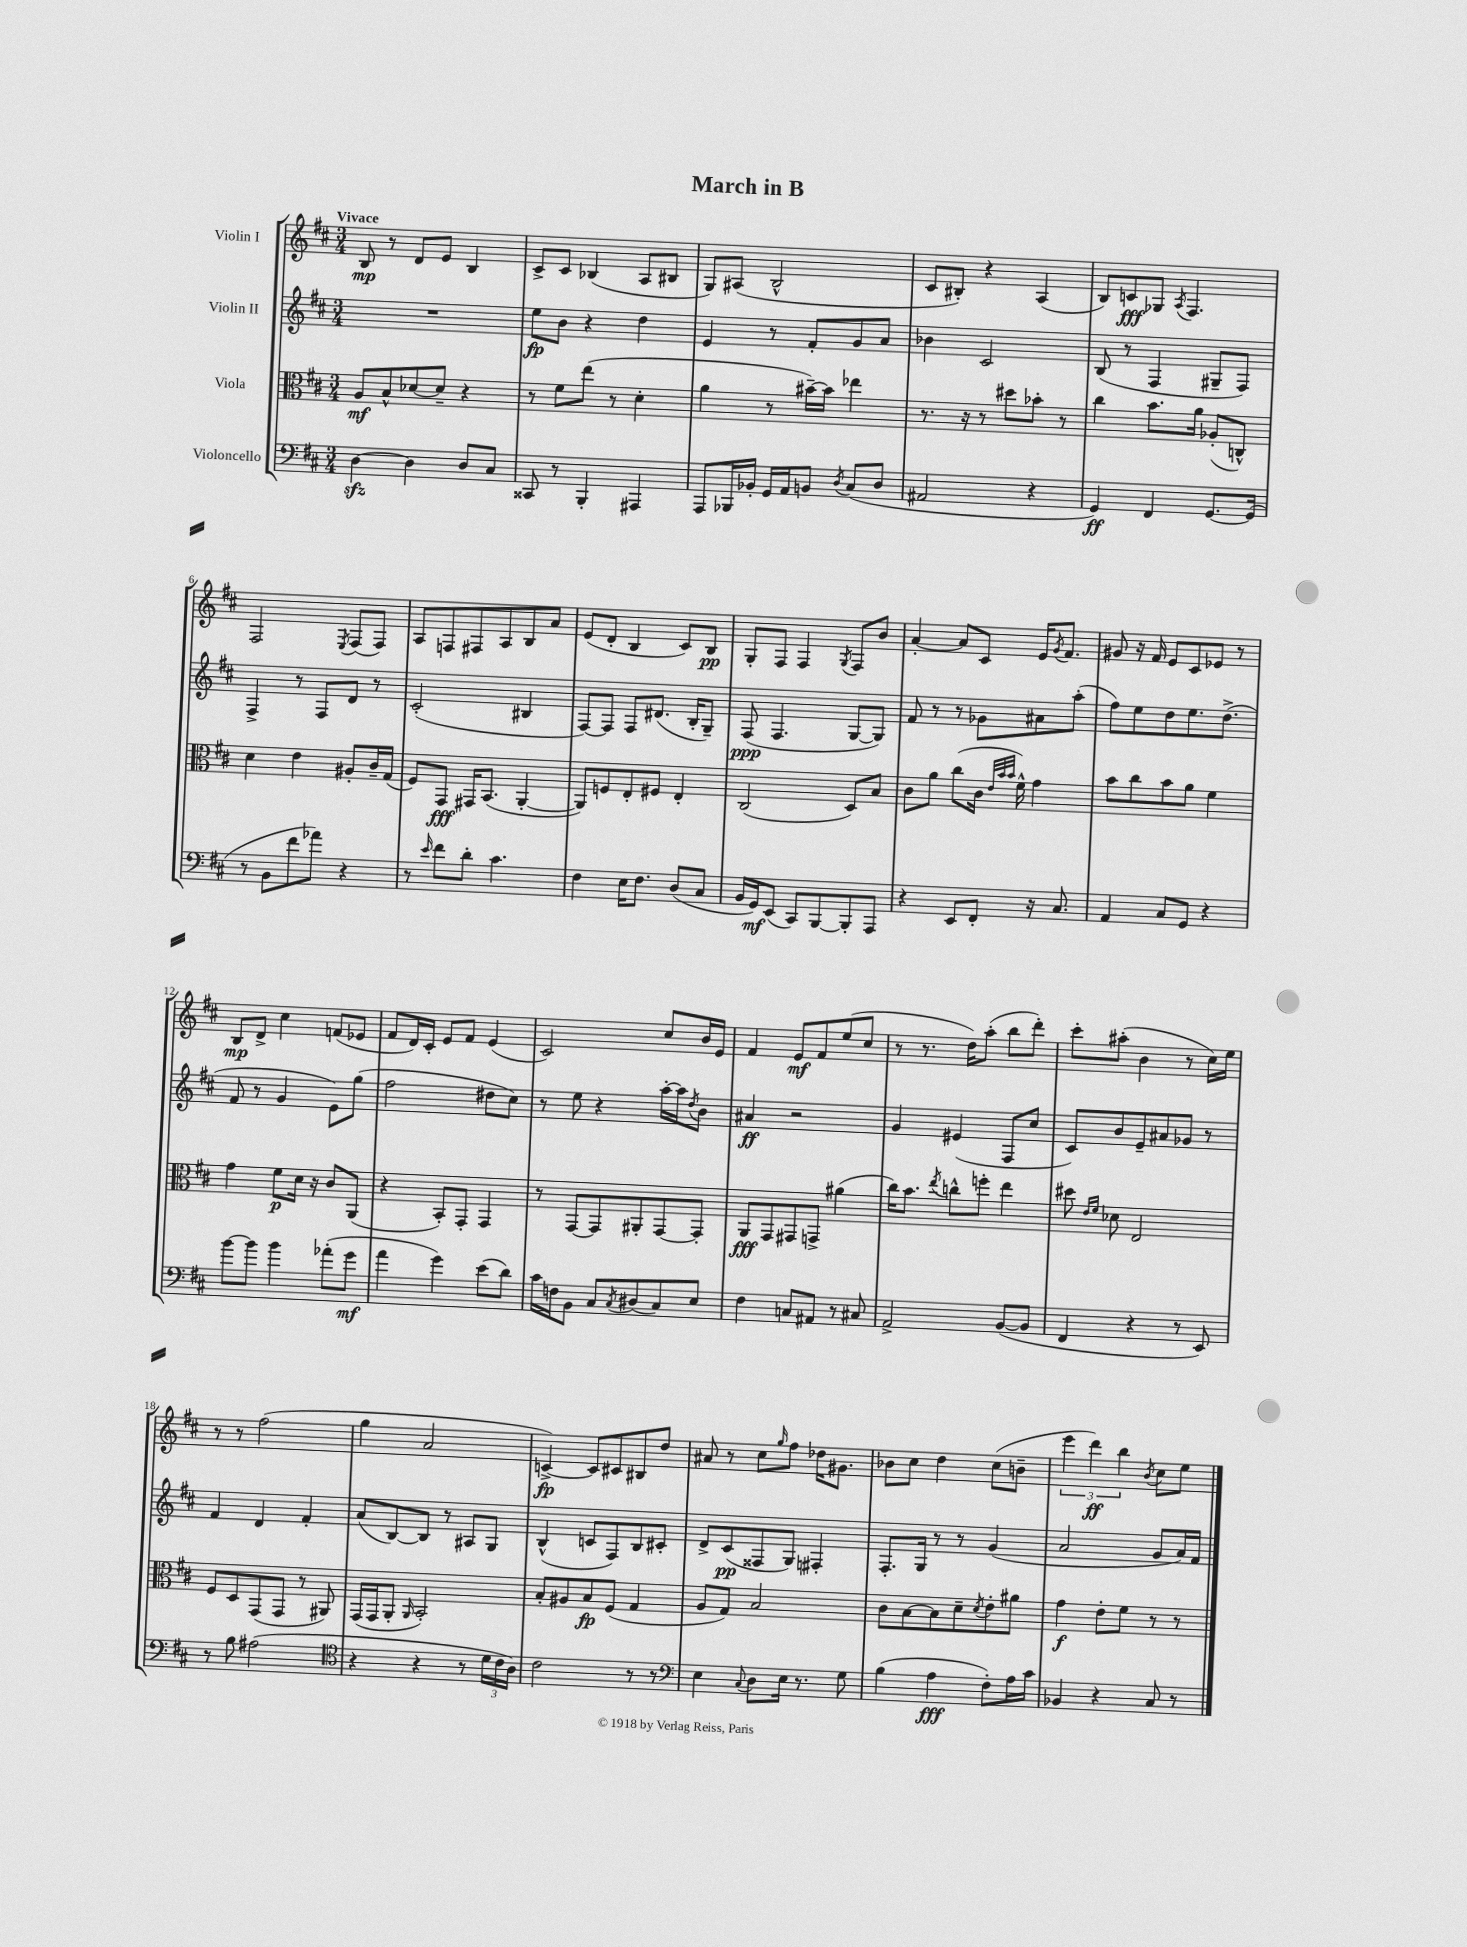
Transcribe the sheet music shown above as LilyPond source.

\header { title = "March in B" }
<<
\new StaffGroup <<
\new Staff = "s0" \with { instrumentName = "Violin I" } {
    \clef treble \key d \major \numericTimeSignature \time 3/4 \tempo "Vivace"
    b8\mp r8 d'8 e'8 b4 |
    cis'8-> cis'8 bes4( a8 bis8 |
    g8) ais8( b2-^ |
    cis'8 bis8-.) r4 a4( |
    b8) c'8\fff ges8 \acciaccatura { a8 } fis4. |
    fis2 \acciaccatura { e8 } fis8( fis8) |
    a8 f8 fis8 a8 b8 a'8 |
    e'8( d'8-. b4 cis'8) b8\pp |
    g8-. fis8 fis4 \acciaccatura { g8 } fis8 b'8 |
    a'4~-. a'8 cis'8 e'16 \acciaccatura { g'8 } fis'8. |
    gis'8 r16 fis'16 e'8 cis'8 ees'8 r8 |
    b8\mp d'8-> cis''4 f'8( ees'8 |
    fis'8 d'16) cis'16-. e'8 fis'8 e'4( |
    cis'2) cis''8 b'16 e'16 |
    fis'4 e'8\mf fis'8 e''8( cis''8 |
    r8 r8. d''16) a''8-.( b''8 d'''8-.) |
    cis'''8-. ais''8-.( b'4 r8 cis''16) e''16 |
    r8 r8 fis''2( |
    g''4 a'2 |
    c'4~->\fp) c'8 cis'8 bis8 d''8 |
    ais'8 r8 cis''8 \grace { g''16 } fis''8 des''16 gis'8. |
    bes'8 cis''8 d''4 cis''8( b'8-- |
    \tuplet 3/2 { e'''4 d'''4\ff) b''4 } \acciaccatura { b'8 } cis''8 e''8 \bar "|." |
}
\new Staff = "s1" \with { instrumentName = "Violin II" } {
    \clef treble \key d \major \numericTimeSignature \time 3/4
    R2. |
    e''8\fp b'8 r4 d''4 |
    e'4 r8 fis'8-. g'8 a'8 |
    bes'4 cis'2 |
    b8( r8 fis4 gis8-- fis8) |
    fis4-> r8 fis8 d'8 r8 |
    cis'2-.( bis4 |
    fis8~) fis8 fis8 dis'8.( b16-. g8--) |
    fis8\ppp( fis4. g8~ g8) |
    fis'8 r8 r8 ges'8 ais'8 a''8-.( |
    fis''8) e''8 d''8 e''8. d''8.->( |
    fis'8 r8 g'4 e'8) g''8( |
    fis''2 dis''8 cis''8) |
    r8 e''8 r4 a''16~-. a''16 \acciaccatura { d''8 } b'8 |
    ais'4\ff r2 |
    g'4 eis'4( fis8 cis''8 |
    cis'8) b'8 e'8-- ais'8 ges'8 r8 |
    fis'4 d'4 fis'4-. |
    a'8( b8~) b8 r8 ais8 g8 |
    b4-^( c'8 fis8) b8 cis'8-. |
    d'8-> cis'8\pp( fisis8 g8) fis4-. |
    fis8.-. g16 r8 r8 g'4( |
    a'2 g'8 a'16) fis'16 \bar "|." |
}
\new Staff = "s2" \with { instrumentName = "Viola" } {
    \clef alto \key d \major \numericTimeSignature \time 3/4
    a8\mf b8-^ des'8~ des'8-- r4 |
    r8 fis'8 e''8( r8 d'4-. |
    a'4 r8 bis'16~--) bis'16 ees''4 |
    r8. r16 r8 dis''8 bes'8-. r8 |
    cis''4 b'8. a'16 aes8-.( c8-^) |
    d'4 e'4 ais8-. cis'16-- g16( |
    fis8) g,8\fff gis,16 b,8.( a,4~-. |
    a,8) f8 e8-. fis8 e4-. |
    cis2( d8) b8 |
    cis'8 a'8 cis''8( cis'16 \grace { e'32 b'32 b'32 } fis'16-^) g'4 |
    b'8 cis''8 b'8 a'8 fis'4 |
    g'4 fis'8\p d'16 r16 cis'8 a,8( |
    r4 b,8-.) g,8-. g,4 |
    r8 g,8~ g,8 ais,8-. g,8~ g,8-. |
    a,8\fff g,8 gis,8 g,8-> ais'4( |
    cis''16) b'8. \acciaccatura { e''8 } c''8-^ f''8-. e''4 |
    dis''8 \grace { e'16 fis'16 } des'8 e2 |
    fis8 d8 g,8( g,8 r8 ais,8) |
    g,16( g,16 a,8-. \grace { a,16 } b,2-.) |
    b8-. ais8 b8\fp fis8( g4 |
    a8 g8) b2 |
    cis'8 b8~ b8 d'8-- \acciaccatura { d'8 } e'8-. ais'8 |
    g'4\f e'8-. fis'8 r8 r8 \bar "|." |
}
\new Staff = "s3" \with { instrumentName = "Violoncello" } {
    \clef bass \key d \major \numericTimeSignature \time 3/4
    d4~\sfz d4 d8 cis8 |
    cisis,8 r8 b,,4-. ais,,4 |
    a,,8 bes,,16 bes,16-. g,16 a,16 b,8 \acciaccatura { d8 } cis8( d8 |
    ais,2 r4 |
    g,4\ff) fis,4 g,8.~ g,16( |
    r8 b,8 fis'8 aes'8) r4 |
    r8 \grace { e'16 } fis'8 d'8-. cis'4. |
    fis4 e16 fis8. d8( cis8 |
    b,16 g,16\mf) e,8( cis,8) b,,8~ b,,8-. a,,8 |
    r4 e,8 fis,8-. r16 cis8. |
    a,4 cis8 g,8 r4 |
    b'8~ b'8 b'4 aes'8-.( g'8\mf |
    a'4 g'4) e'8( d'8) |
    cis'16 f16 b,8 cis8 \acciaccatura { cis8 } dis8( cis8) e8 |
    fis4 c8 ais,8 r8 cis8 |
    a,2-> b,8~( b,8 |
    fis,4 r4 r8 e,8) |
    r8 b8 ais2( |
    \clef tenor r4 r4 r8 \tuplet 3/2 { d'16 cis'16 a16) } |
    cis'2 r8 r8 |
    \clef bass e4 \appoggiatura { cis8 } d8 e16 r8. g8 |
    b4( a4\fff fis8-.) a16 cis'16 |
    bes,4 r4 cis8 r8 \bar "|." |
}
>>
>>
